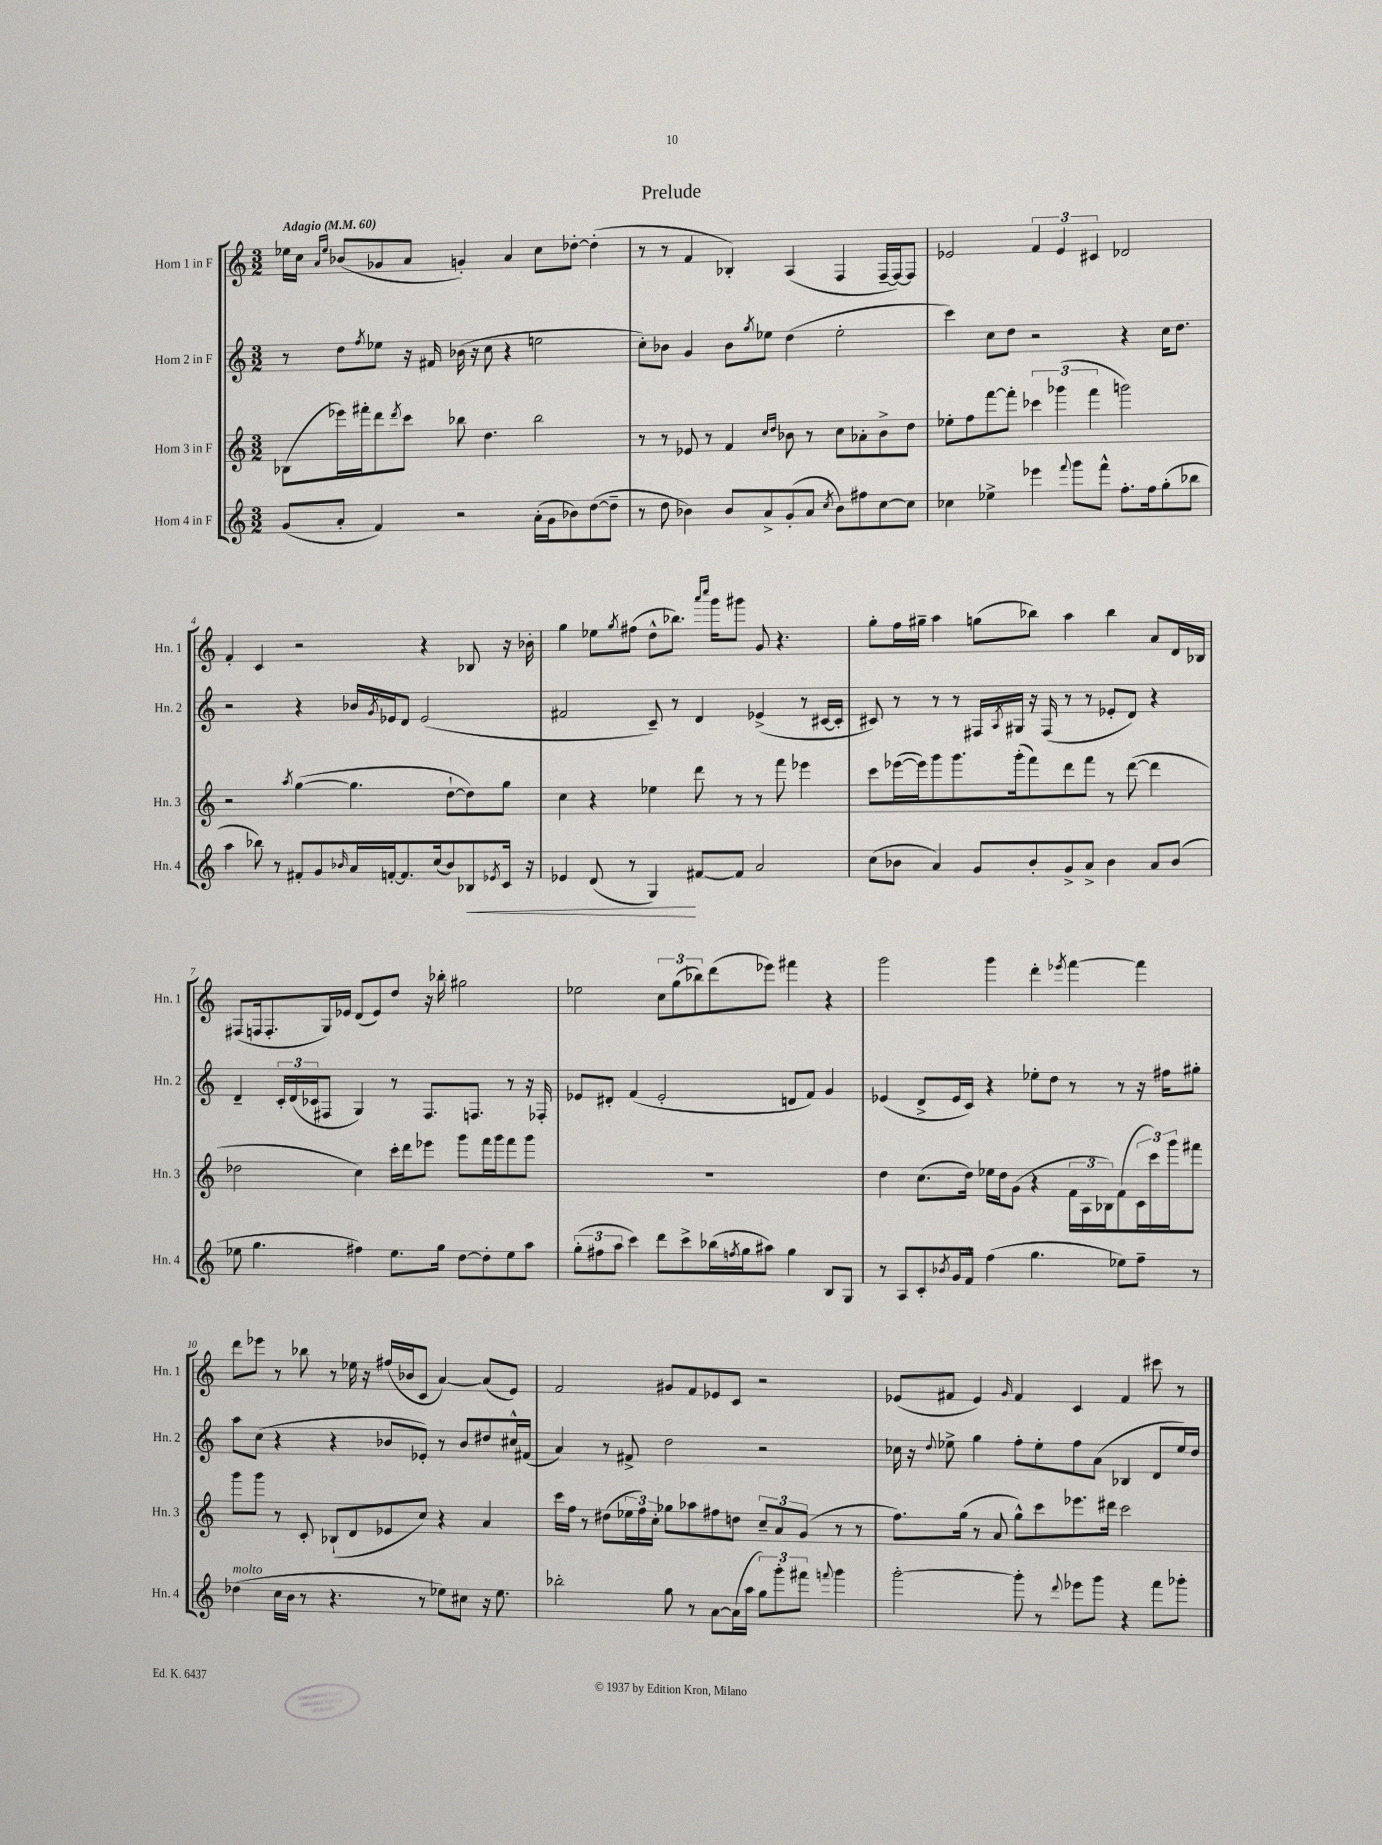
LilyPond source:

\header { title = "Prelude" }
<<
\new StaffGroup <<
\new Staff = "s0" \with { instrumentName = "Horn 1 in F" shortInstrumentName = "Hn. 1" } {
    \clef treble \key c \major \numericTimeSignature \time 3/2 \tempo "Adagio" 4 = 60
    ees''16 c''16 \grace { a'16 ees''16 } bes'8( ges'8 a'8 g'4-.) a'4 c''8 des''8~-. des''4-.( |
    r8 r8 f'4 bes4-.) a4( f4 f16~-- f16~) f8 |
    ees'2 \tuplet 3/2 { f'4 ees'4 cis'4 } des'2 |
    f'4-. c'4 r2 r4 bes8 r16 bes'16-. |
    g''4 ees''8 \acciaccatura { g''8 } fis''8( d''8-^ bes''8.) \grace { a'''16 c''''16 } g'''16 gis'''8 g'8 r4. |
    g''8-. f''16 gis''16-- a''4 g''8( bes''8) a''4 bes''4 a'8 d'16 bes16 |
    fis8( f16 f8.-. g16) ees'16 d'8( ees'8) d''8 r16 bes''16-. gis''2 |
    ees''2 \tuplet 3/2 { c''8 g''8( bes''8) } d'''8( ees'''8) fis'''4 r4 |
    g'''2 g'''4 d'''4-. \acciaccatura { ees'''8 } f'''4~ f'''4 |
    d'''8 ees'''8 r8 bes''8 r8 ees''16 r16 fis''16( bes'16 c'8 a'4~) a'8( e'8) |
    f'2 gis'8 f'8 ees'8 c'8 r2 |
    ees'8( fis'8 ees'4) \grace { g'16 } fis'4 c'4 fis'4 cis'''8 r8 \bar "|." |
}
\new Staff = "s1" \with { instrumentName = "Horn 2 in F" shortInstrumentName = "Hn. 2" } {
    \clef treble \key c \major \numericTimeSignature \time 3/2
    r8 d''8 \acciaccatura { f''8 } ees''8 r16 fis'16 bes'16( r16 c''8 r4 e''2 |
    c''8-.) bes'8 g'4 bes'8 \acciaccatura { g''8 } ees''8 d''4( ees''2-. |
    c'''4) c''8 d''8 r2 r4 c''16 d''8. |
    r2 r4 bes'16 \acciaccatura { g'8 } ees'16 d'8 ees'2( |
    fis'2 c'8--) r8 d'4 ees'4->( r8 cis'16~ cis'16-. |
    cis'8) r8 r8 r8 fis16 \acciaccatura { a8 } gis16 r16 fis16( r8 r8 ees'8-. d'8) r4 |
    d'4-- \tuplet 3/2 { c'16-. d'16( ces'16 } fis8 g4) r8 fis8. f8. r8 r16 fes16-. |
    ees'8 dis'8-. f'4( ees'2-. d'8 f'8) g'4 |
    ees'4( d'8-> ees'16 c'16) r4 ees''8-. d''8 r8 r8 r16 fis''16 gis''8-. |
    a''8 c''8( r4 r4 bes'8 ees'8-.) r8 bes'8 dis''8 cis''16-^ fis'16( |
    a'4) r8 fis'8-> d''2 r2 |
    ces''16 r16 \appoggiatura { d''8 } ees''8-> g''4 f''8-. ees''8-. f''8 a'8( bes4 d'8 ees''16) d''16 \bar "|." |
}
\new Staff = "s2" \with { instrumentName = "Horn 3 in F" shortInstrumentName = "Hn. 3" } {
    \clef treble \key c \major \numericTimeSignature \time 3/2
    bes8( ees'''16) fis'''16-. d'''8 \acciaccatura { d'''8 } c'''8 bes''8 d''4. bes''2 |
    r8 r8 ees'8 r8 f'4 \grace { c''16 d''16 } bes'8 r8 c''8 aes'8-. bes'8-> d''8 |
    ees''8-. f''8 f'''8~ f'''8-. \tuplet 3/2 { ces'''4 ges'''4( f'''4 } g'''2) |
    r2 \acciaccatura { a''8 } g''4~( g''4. d''8~-! d''8) g''8 |
    c''4 r4 ees''4 d'''8 r8 r8 f'''8 ees'''4 |
    c'''8 ees'''16~( ees'''16) g'''8 g'''8. g'''16-.( f'''8) d'''8 f'''8 r8 d'''8~( d'''4 |
    des''2 c''4) c'''16-. d'''16 ees'''8 g'''8 f'''16 g'''16 f'''8 g'''8 |
    R1. |
    d''4 c''8.( d''16) ees''16 d''16 g'8( r4 \tuplet 3/2 { f'16 a16 bes16) } f'8( \tuplet 3/2 { c'16 c'''16) g'''16 } fis'''8 |
    g'''8 g'''8 r8 c'8-. bes8-!( d'8 ees'8 c''8) r4 a'4 |
    c'''16 f''16 r8 dis''8( \tuplet 3/2 { ees''16 f''16) c''16-. } ges''8 aes''8 fis''8 d''8 \tuplet 3/2 { c''8-- a'8 g'8( } r8 r8 |
    f''8.) g''16( r8 a'8 g''8-^) c'''8 ees'''8. dis'''16 c'''2 \bar "|." |
}
\new Staff = "s3" \with { instrumentName = "Horn 4 in F" shortInstrumentName = "Hn. 4" } {
    \clef treble \key c \major \numericTimeSignature \time 3/2
    g'8( a'8-. f'4) r2 a'16-.( g'16 bes'8) d''8~( d''8-- |
    r8 d''8 bes'4) bes'8 a'8-> g'8-.( a'8 \acciaccatura { c''8 } bes'8) fis''8 c''8~ c''8 |
    ces''4 ees''4-> ees'''4 \appoggiatura { f'''8 } g'''8 f'''8-^ f''8.-. f''16 g''8-.( bes''8 |
    a''4 bes''8) r8 fis'8-. g'8 \grace { bes'16 } a'16 f'16~-. f'8. c''16( bes'8) bes8\< \acciaccatura { ees'8 } c'16 r16 |
    ees'4 d'8( r8 g4\!) fis'8~ fis'8 a'2 |
    c''8( bes'8 a'4) g'8 bes'8-. g'8-> a'8-> bes'4 a'8 bes'8( |
    ees''8 g''4. fis''4) ees''8. g''16 d''8~ d''8-. ees''8 a''8 |
    \tuplet 3/2 { g''8-.( fis''8 a''8 } c'''4) d'''8 c'''8-> bes''16( \acciaccatura { f''8 } g''16 ais''8) g''4 b8 g8 |
    r8 a8 c'8-. \acciaccatura { bes'8 } g'16 f'16-^ f''4( g''4. ees''8) f''8-- r8 |
    des''4^\markup { \italic "molto" }( c''16 b'16 r8 r4. r8 ees''8) cis''8 r16 ees''8. |
    bes''2-. g''8 r8 a'8~ a'16( a''16 \tuplet 3/2 { g''8) g'''8-. fis'''8 } \appoggiatura { f'''8 } g'''4 |
    g'''2~-. g'''8-. r8 \appoggiatura { d'''8 } ees'''8 g'''8 r4 f'''8 ges'''8-. \bar "|." |
}
>>
>>
